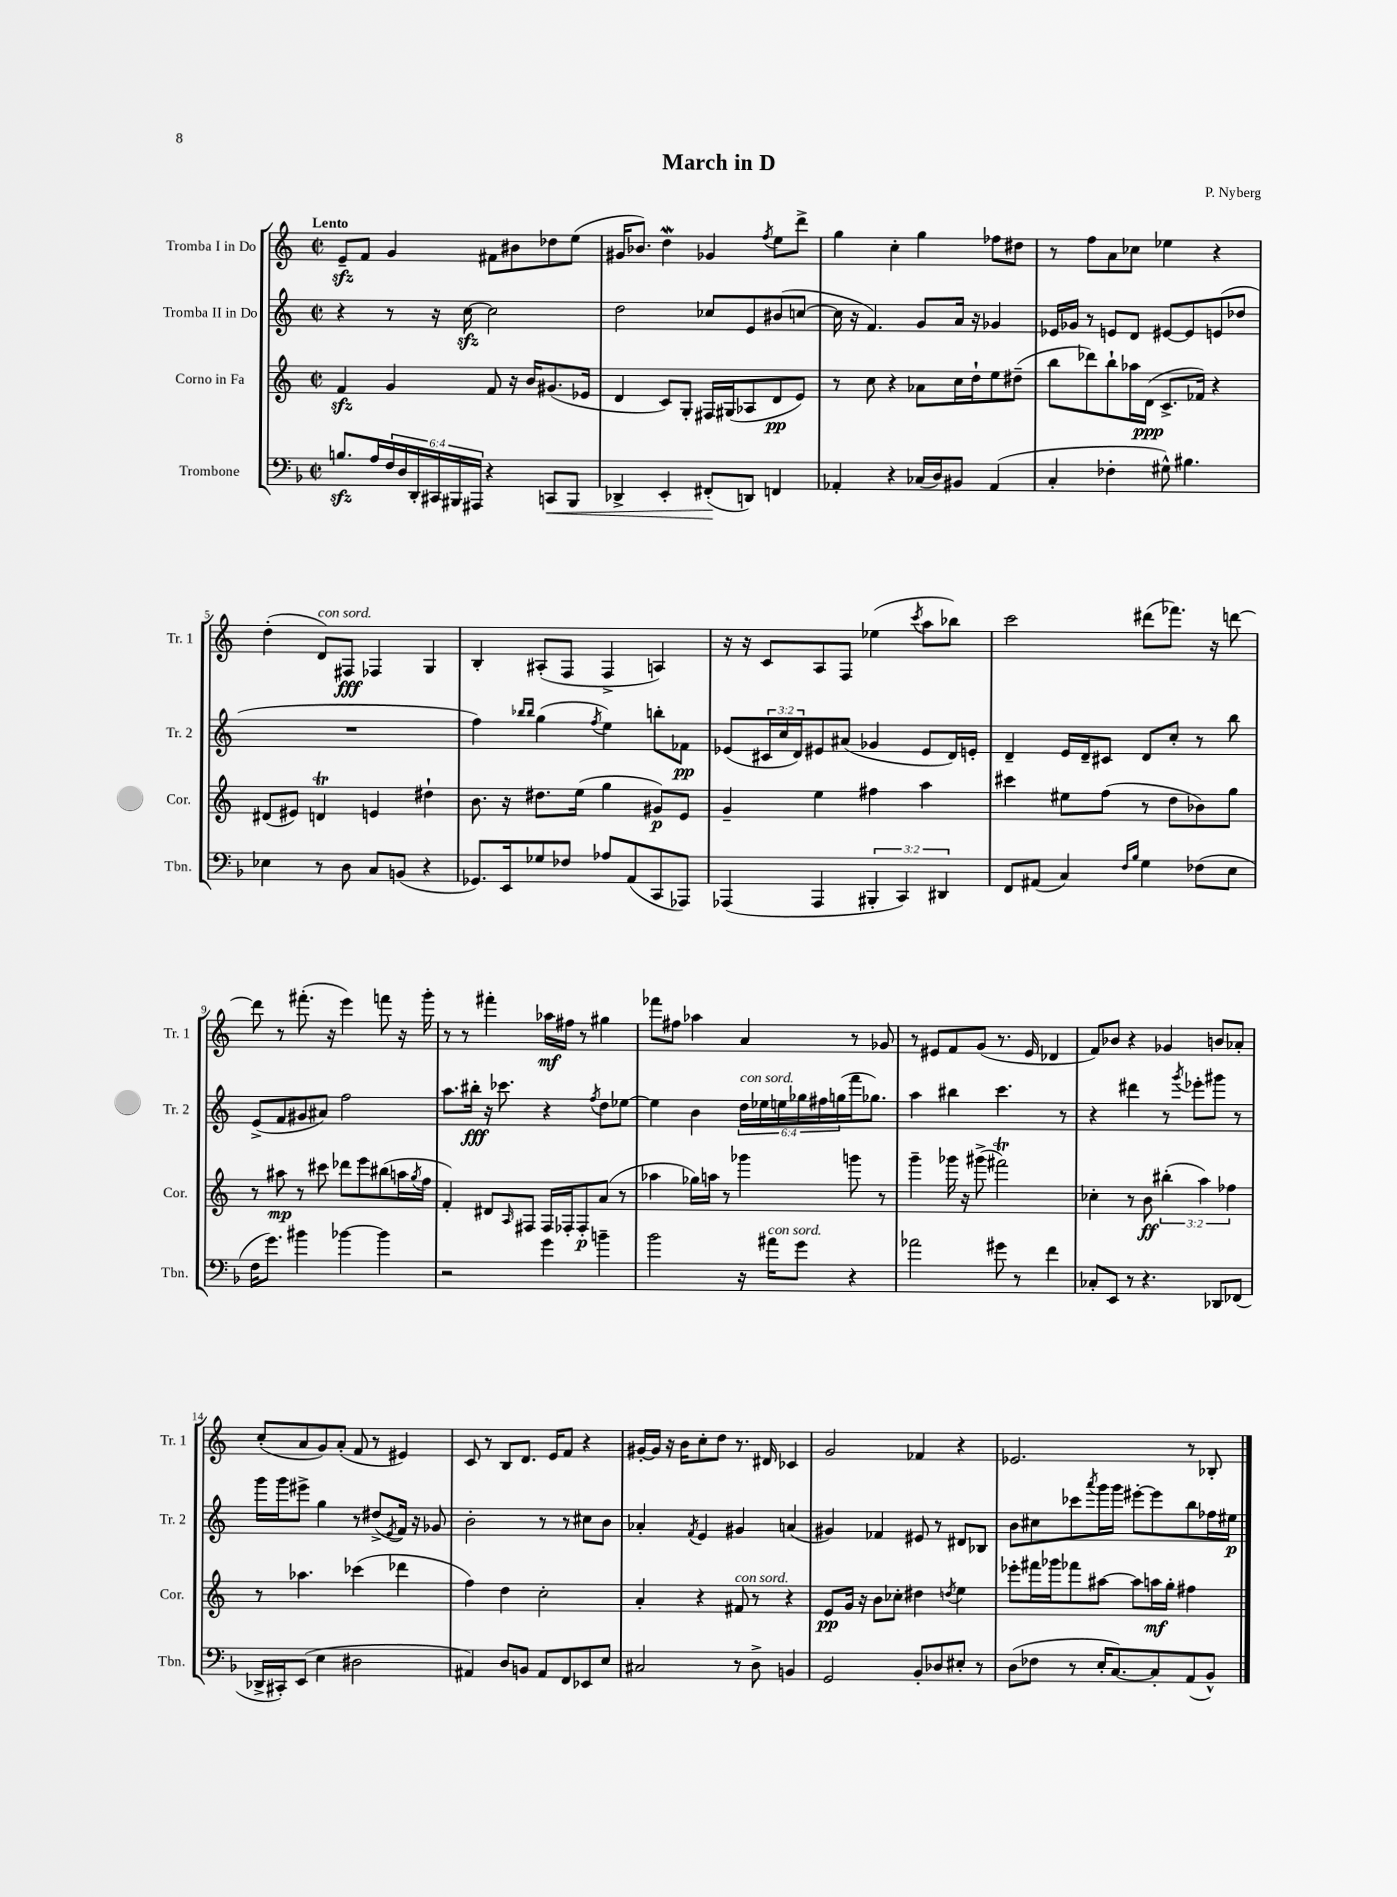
\header { title = "March in D" composer = "P. Nyberg" }
<<
\new StaffGroup <<
\new Staff = "s0" \with { instrumentName = "Tromba I in Do" shortInstrumentName = "Tr. 1" } {
    \clef treble \key c \major \defaultTimeSignature \time 2/2 \tempo "Lento"
    e'8--\sfz f'8 g'4 fis'8 bis'8 des''8 e''8( |
    gis'16 bes'8.) d''4\mordent ges'4 \acciaccatura { f''8 } e''8 d'''8-> |
    g''4 c''4-. g''4 fes''8 dis''8 |
    r8 f''8 a'8 ces''8 ees''4 r4 |
    d''4-.( d'8^\markup { \italic "con sord." }) fis8\fff fes4 g4 |
    b4-. ais8-.( f8 f4-> a4) |
    r16 r16 c'8 a8 f8 ees''4( \acciaccatura { c'''8 } a''8 bes''8) |
    c'''2 dis'''8( fes'''8.) r16 d'''8~ |
    d'''8 r8 fis'''8.-.( r16 e'''4) f'''8 r16 g'''16-. |
    r8 r8 fis'''4-. aes''16\mf fis''16 r8 gis''4 |
    fes'''8 fis''8 aes''4 a'4 r8 ges'8 |
    r8 eis'8 f'8 g'8( r8. eis'16 des'4 |
    f'8) bes'8 r4 ges'4 b'8 aes'8-. |
    c''8-.( a'8 g'8) a'8-.( f'8 r8 eis'4) |
    c'8 r8 b8 d'8. e'16 f'8 r4 |
    gis'16~-. gis'16 r16 b'16 c''8-. d''8 r8. dis'16 ces'4 |
    g'2 fes'4 r4 |
    ees'2. r8 bes8-. \bar "|." |
}
\new Staff = "s1" \with { instrumentName = "Tromba II in Do" shortInstrumentName = "Tr. 2" } {
    \clef treble \key c \major \defaultTimeSignature \time 2/2 \override Staff.TupletNumber.text = #tuplet-number::calc-fraction-text
    r4 r8 r16 c''16~\sfz c''2 |
    d''2 ces''8 e'8 bis'8( c''8~ |
    c''16 r16 f'4.) g'8 a'16 r16 ges'4 |
    ees'16 ges'16 r8 e'8 d'8 eis'8~ eis'8 e'8( des''8 |
    R1 |
    f''4) \grace { bes''16 bes''16 } g''4( \acciaccatura { f''8 } e''4) b''8-. fes'8\pp |
    ees'8( \tuplet 3/2 { cis'16 c''16 d'16) } eis'8 ais'8( ges'4 eis'8 d'16) e'16-. |
    d'4-- e'16 d'16-- cis'8 d'8 c''8-. r8 b''8 |
    e'8->( f'8 gis'8 ais'8) f''2 |
    a''8. bis''16-.\fff r16 ces'''8. r4 \acciaccatura { f''8 } d''8 ees''8~ |
    ees''4 b'4 \tuplet 6/4 { d''16^\markup { \italic "con sord." } ees''16 e''16 ges''16 fis''16 g''16( } f'''16 ges''8.) |
    a''4 bis''4 c'''4. r8 |
    r4 dis'''4 r8 \acciaccatura { g'''8 } ees'''8-. gis'''8 r8 |
    g'''16 g'''16 eis'''8-> g''4 r8 dis''8->( \acciaccatura { e'8 } f'16) r16 ges'8 |
    b'2-. r8 r8 cis''8 b'8 |
    aes'4-. \acciaccatura { f'8 } e'4 gis'4 a'4( |
    gis'4) fes'4 eis'8 r8 dis'8 bes8 |
    b'8 cis''8 ces'''8 \acciaccatura { a'''8 } g'''16 g'''16 eis'''8~-. eis'''8 b''8 fes''16 eis''16\p \bar "|." |
}
\new Staff = "s2" \with { instrumentName = "Corno in Fa" shortInstrumentName = "Cor." } {
    \clef treble \key c \major \defaultTimeSignature \time 2/2 \override Staff.TupletNumber.text = #tuplet-number::calc-fraction-text
    f'4\sfz g'4 f'8 r16 b'16 gis'8.( ees'16 |
    d'4 c'8) g8-. fis16 gis16( aes8 d'8\pp e'8) |
    r8 c''8 r4 aes'8 c''16 d''16-! e''8 dis''8--( |
    b''8 des'''8) b''8-! aes''16 d'16\ppp( c'8.-> fes'16) r4 |
    dis'8( eis'8) d'4\trill e'4 dis''4-! |
    b'8. r16 dis''8. e''16( g''4 gis'8\p) e'8 |
    g'4-- e''4 fis''4 a''4 |
    cis'''4 eis''8 f''8( r8 d''8 bes'8) g''8 |
    r8 ais''8\mp r8 cis'''8 des'''8 e'''8 bis''8( a''16 \acciaccatura { g''8 } f''16 |
    f'4-.) dis'8 \grace { a16 } fis8 fis16 fes16-. fes8-.\p a'8( r8 |
    aes''4 ges''16) a''16 r8 ges'''4 g'''8 r8 |
    g'''4-- ges'''16 r16 gis'''8->( fis'''2\trill) |
    ces''4-. r8 b'8\ff \tuplet 3/2 { bis''4-.( a''4) fes''4 } |
    r8 aes''4. ces'''4( des'''4 |
    f''4) d''4 c''2-. |
    a'4-. r4 fis'8^\markup { \italic "con sord." } r8 r4 |
    e'8\pp g'16 r16 b'8 ces''8-. dis''4 \acciaccatura { d''8 } e''4 |
    ees'''8-. fis'''16 ges'''16 fes'''8 ais''8~ ais''8 a''16\mf g''16-. fis''4 \bar "|." |
}
\new Staff = "s3" \with { instrumentName = "Trombone" shortInstrumentName = "Tbn." } {
    \clef bass \key f \major \defaultTimeSignature \time 2/2 \override Staff.TupletNumber.text = #tuplet-number::calc-fraction-text
    b8.\sfz a16 \tuplet 6/4 { f16 d16 d,16-. cis,16 bis,,16 ais,,16 } r4 c,8\< bis,,8 |
    des,4-> e,4-. fis,8-.\!( d,8) f,4 |
    aes,4-. r4 ces16( d16) bis,8 aes,4( |
    c4-. fes4-. gis8-^) bis4. |
    ees4 r8 d8 c8 b,8( r4 |
    ges,8.) e,16 ges8 fes8 aes8 a,8( c,8 aes,,8) |
    aes,,4( aes,,4 \tuplet 3/2 { bis,,4-. c,4) dis,4 } |
    f,8 ais,8( c4) \grace { f16 bes16 } g4 fes8( e8 |
    f16 g'8.) bis'4 bes'4~ bes'4 |
    r2 g'4 b'4-- |
    bes'2 r16 ais'16^\markup { \italic "con sord." } g'8 r4 |
    aes'2 gis'8 r8 f'4 |
    ces8-. e,8 r8 r4. des,8 fes,8( |
    des,16-> cis,16-.) e,8( e4 dis2 |
    ais,4) d8 b,8 ais,8 f,8 ees,8 e8 |
    cis2 r8 d8-> b,4 |
    g,2 bes,8-. des8 eis8-. r8 |
    d8( fes8 r8 e16-. c8.~) c8-. a,8( bes,8-^) \bar "|." |
}
>>
>>
